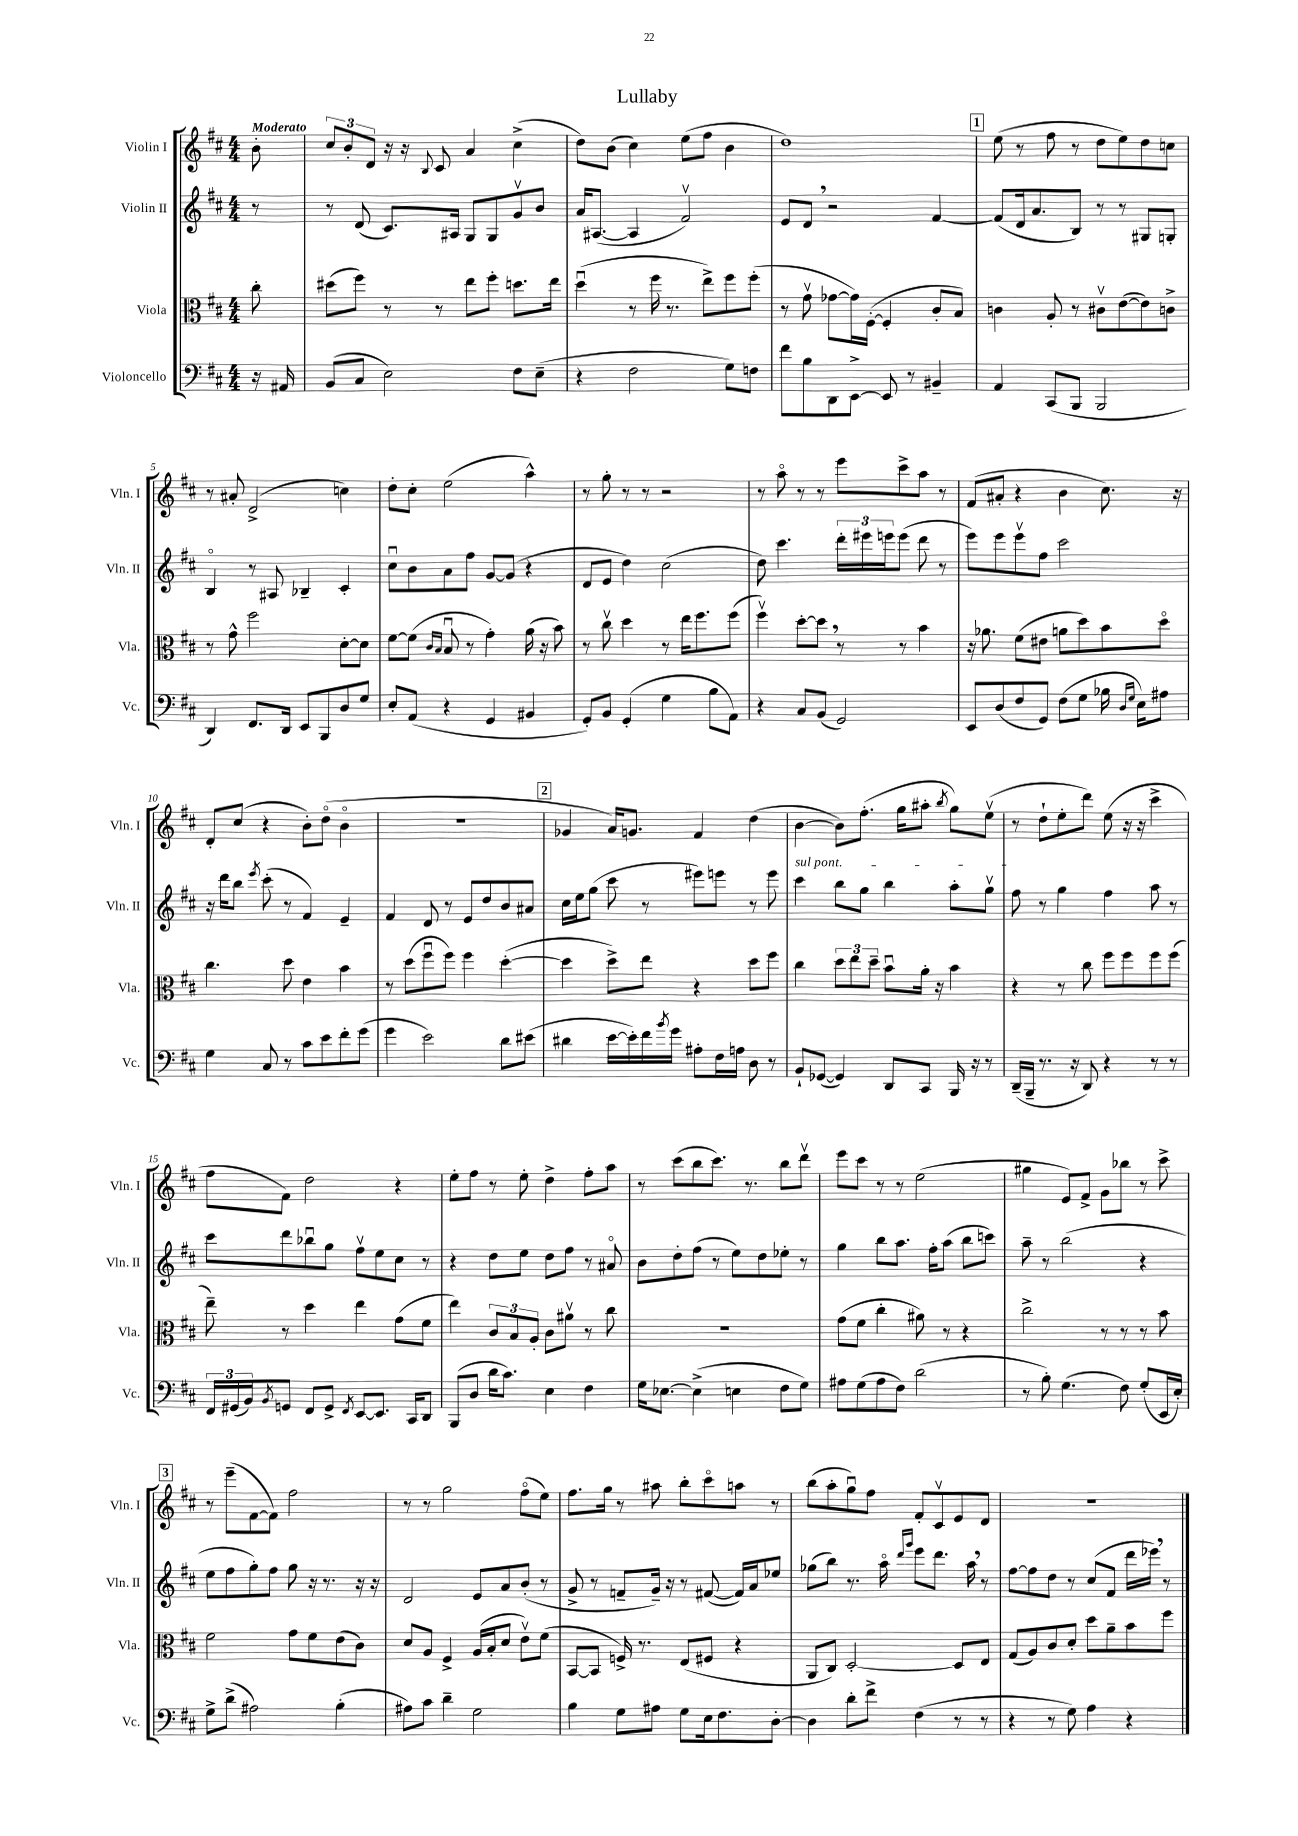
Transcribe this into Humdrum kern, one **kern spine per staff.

**kern	**kern	**kern	**kern
*staff4	*staff3	*staff2	*staff1
*clefF4	*clefC3	*clefG2	*clefG2
*k[f#c#]	*k[f#c#]	*k[f#c#]	*k[f#c#]
*M4/4	*M4/4	*M4/4	*M4/4
16r	8cc#'\	8r	8b'\
16AA#/	.	.	.
=	=	=	=
(8BB/L	(8dd#\L	8r	12cc#/L
.	.	.	12b'/
8C#/J	8ff#\J)	(8d/	.
.	.	.	12d/J
2E\)	8r	8.c#/L)	16r
.	.	.	16r
.	.	.	8qqB/
.	8r	.	8c#/
.	.	16A#/Jk	.
.	8ee\L	8G/L	4a/
.	8ff#'\J	8G/	.
8F#\L	8.dd\L	8gv/	(4cc#^\
(8E~\J	.	8b/J	.
.	16ee\Jk	.	.
=	=	=	=
4r	(4ddu\	16a/LK	8dd\L)
.	.	([8.A#/J	.
.	.	.	(8b\J
2F#\	8r	4A#/]	4cc#\)
.	16ff#\	.	.
.	8.r	.	.
.	.	2f#v/)	(8ee\L
.	8ee^\L)	.	8ff#\J
8G\L)	8ff#\	.	4b\
8F\J	(8ff#'\J	.	.
=	=	=	=
8f#\L	8r	8e/L	1dd)
8B\	8gv\	8d/J	.
8DD\	[8g-\L	2r	.
[8EE^\J	16g-\]L)	.	.
.	([16F#'\JJ	.	.
8EE/]	4F#'/]	.	.
8r	.	.	.
4BB#~/	8c#'/L	[4f#/	.
.	8B/J)	.	.
=	=	=	=
4AA/	4c\	(8f#/]L	(8ee\
.	.	16d/k	8r
.	.	8.a/	.
(8CC#/L	8A'/	.	8ff#\
8BBB/J	8r	8B/J)	8r
2BBB/	8c#v\L	8r	8dd\L
.	([8e\	8r	8ee\)
.	8e\])	8G#/L	8dd\
.	8c^\J	8G'/J	8cc\J
=	=	=	=
4DD/)	8r	4Bo/	8r
.	8g^^\	.	8a#'/
8.FF#/L	2ff#\	8r	(2d^/
.	.	8A#/	.
16DD/Jk	.	.	.
8EE/L	.	4B-~/	.
8BBB/	.	.	.
8D/	[8d'\L	4c#'/	4cc\)
8G/J	8d\]J	.	.
=	=	=	=
8E'/L	[8f#\L	8cc#u\L	8dd'\L
(8AA/J	(8f#\]J	8b\	8cc#'\J
.	16qqc#/LL	.	.
.	16qqB/JJ	.	.
4r	8Bu/	8a\	(2ee\
.	8r	8ff#\J	.
4GG/	4g'\)	[8g/L	.
.	.	(8g/]J	.
4BB#/	(16a\	4r	4aa^^\)
.	16r	.	.
.	8b\)	.	.
=	=	=	=
8GG'/L)	8r	8d/L	8r
8BB/J	8cc#v\	8e/J	8gg'\
(4GG'/	4dd\	4dd\)	8r
.	.	.	8r
4G\	8r	(2cc#\	2r
.	16ee\LK	.	.
.	8.ff#\	.	.
8B\L	.	.	.
8AA\J)	(8ff#\J	.	.
=	=	=	=
4r	4ff#v\)	8dd\)	8r
.	.	4.ccc#\	8aao\
8C#/L	[8dd'\L	.	8r
(8BB/J	8dd\]J	.	8r
2GG/)	8r	24ddd'\LL	8eee\L
.	.	24eee#\	.
.	.	24eee\J	.
.	8r	(8eee\J	8ccc#^\
.	4b\	8ddd\	8aa\J
.	.	8r	8r
=	=	=	=
8EE/L	16r	8eee\L)	(8f#/L
.	8.a-\	.	.
(8D/	.	8eee\	8a#'/J
8F#/	(8f#\L	8eeev\	4r
8GG/J)	8e#\J	8ff#\J	.
(8F#\L	8a\L	2ccc#\	4b\
8G\J	8dd\)	.	.
16B-\	8b\	.	8.cc#\)
16qqD/LL	.	.	.
16qqG/JJ	.	.	.
16E\LK)	.	.	.
8A#\J	8ddo\J	.	.
.	.	.	16r
=	=	=	=
4G\	4.cc#\	16r	8d'/L
.	.	16ddd\LK	.
.	.	8bb\J	(8cc#/J
.	.	8qeee/	.
8C#/	.	(8ccc#'\	4r
8r	8dd\	8r	.
8c#\L	4e\	4f#/)	8b'\L)
8e\	.	.	(8ddo\J
8f#'\	4b\	4e~/	4bo\
(8g\J	.	.	.
=	=	=	=
4g\	8r	4f#/	1r
.	(8dd\L	.	.
2e\)	8ff#u\	8d/	.
.	8ff#\J)	8r	.
.	4ff#\	8e/L	.
.	.	8dd/	.
8d\L	([4dd'\	8b/	.
(8e#\J	.	8a#/J	.
=	=	=	=
4d#\	4dd\]	16cc#\LL	4g-/
.	.	16ee\J	.
.	.	(8gg\J	.
[16e\LL	8dd^\L)	8ccc#\	16a/LK)
16e'\])	.	.	8.g/J
16f#\	8ee\J	8r	.
8qb/	.	.	.
16g\JJ	.	.	.
8A#'\L	4r	8eee#\L)	4f#/
16F#\L	.	8eee\J	.
16A\JJ	.	.	.
8D\	8dd\L	8r	(4dd\
8r	8ff#\J	8eee\	.
=	=	=	=
8BB`/L	4cc#\	4ccc#\	[4b\
([8GG-/J	.	.	.
4GG-/])	12dd\L	8bb\L	8b\]L)
.	12ee\	.	.
.	.	8gg\J	(8.ff#'\J
.	12dd~\J	.	.
8DD/L	8bu\L	4bb\	.
.	.	.	16gg\LK
8CC#/J	16a'\Jk	.	8aa#'\J
.	16r	.	.
.	.	.	8qbb/
16BBB/	4b\	8aa'\L	8gg\L)
16r	.	.	.
8r	.	8ggv\J	(8eev\J
=	=	=	=
(16DD~/LL	4r	8ff#\	8r
16BBB~/JJ	.	.	.
8.r	.	8r	8dd`\L
.	8r	4gg\	8ee'\
16r	.	.	.
8DD/)	8cc#\	.	8ddd\J)
4r	8ff#\L	4ff#\	(8ee\
.	8ff#\	.	16r
.	.	.	16r
8r	8ff#\	8aa\	4ccc#^\
8r	(8ff#\J	8r	.
=	=	=	=
24FF#/LL	8ee~\)	8ccc#\L	8ff#\L
(24GG#/	.	.	.
24BB/J)	.	.	.
8qBB/	.	.	.
8GG/J	8r	8ddd\	8f#\J)
8FF#/L	4dd\	8bb-u\	2dd\
8GG^/J	.	8gg\J	.
8qFF#/	.	.	.
[8EE/L	4ee\	8ff#v\L	.
8.EE/]J	.	8ee\	.
.	(8g\L	8cc#\J	4r
16CC#/LK	.	.	.
8DD/J	8f#\J	8r	.
=	=	=	=
(8BBB/L	4ee\)	4r	8ee'\L
8D/J	.	.	8ff#\J
16d\LK	12c#/L	8dd\L	8r
8.c#\J)	.	.	.
.	12B/	.	.
.	.	8ee\J	8ee'\
.	12A'/J	.	.
4E\	8c#\L	8dd\L	4dd^\
.	8a#v\J	8ff#\J	.
4F#\	8r	8r	8ff#'\L
.	8cc#\	8a#o/	8aa\J
=	=	=	=
16G\LK	1r	8b\L	8r
[8.E-\J	.	.	.
.	.	8dd'\	(8ccc#\L
(4E-^\]	.	(8ff#\J	8bb\
.	.	8r	8.ccc#\J)
4E\	.	8ee\L)	.
.	.	.	8.r
.	.	8dd\	.
8F#\L	.	8ee-'\J	8bb\L
8G\J)	.	8r	8dddv\J
=	=	=	=
8A#\L	(8g\L	4gg\	8eee\L
(8G\	8f#\J	.	8ccc#\J
8A#\	4cc#'\	8bb\L	8r
8F#\J)	.	8.aa\J	8r
(2d\	8a#\)	.	(2ee\
.	.	16ff#'\LK	.
.	8r	(8aa\J	.
.	4r	8bb\L	.
.	.	8ccc\J)	.
=	=	=	=
8r	2cc#^\	8aa~\	4gg#\
8B'\)	.	8r	.
(4.G\	.	(2bb\	8e/L)
.	.	.	8f#^/J
.	8r	.	8g\L
8F#\)	8r	.	8bb-\J
(8G'/L	8r	4r	8r
16EE/L	8b\	.	8ccc#^\
16E'/JJ)	.	.	.
=	=	=	=
8G^\L	2f#\	8ee\L	8r
(8d^\J	.	8ff#\	(8eee~\L
2A#\)	.	8gg'\)	[8f#\
.	.	8ff#\J	8f#\]J)
.	8g\L	8gg\	2ff#\
.	8f#\	16r	.
.	.	8.r	.
(4B'\	(8e\	.	.
.	8c#\J)	16r	.
.	.	16r	.
=	=	=	=
8A#\L)	8d/L	2d/	8r
8c#\J	8A/J	.	8r
4d~\	4F#^/	.	2gg\
2G\	(16A/LL	8e/L	.
.	16B'/J	.	.
.	8d/J	8a/	.
.	8ev\L)	(8b'/J	(8ff#o\L
.	(8f#\J	8r	8ee\J)
=	=	=	=
4B\	[8BB/L	8g^/	8.ff#\L
.	8BB/]J	8r	.
.	.	.	16gg\Jk
8G\L	16F^/)	8f~/L	8r
.	8.r	.	.
8A#\J	.	16g~/Jk)	8aa#\
.	.	16r	.
8G\L	(8E/L	8r	8bb'\L
16E\k	8F#/J	([8f#/	8ccc#o\
8.F#\	.	.	.
.	4r	16f#/]LL)	8aa\J
.	.	16a/J	.
[8D'\J	.	8ee-/J	8r
=	=	=	=
4D\]	8AA/L	(8gg-\L	(8bb\L
.	8C#/J)	8bb\J)	8aa'\
8d'\L	[2D'/	8.r	8ggu\)
8f#^\J	.	.	8ff#\J
.	.	16aao\	.
.	.	16qqddd/LL	.
.	.	16qqggg/JJ	.
(4F#\	.	8eee\L	8f#'/L
.	.	8.ddd\J	8c#v/
8r	8D/]L	.	8e/
.	.	16aa\	.
8r	8E/J	8r	8d/J
=	=	=	=
4r	(8G/L	[8ff#\L	1r
.	8A/)	8ff#\]	.
8r	8c#/	8dd\J	.
8G\)	8d'/J	8r	.
4A\	8dd\L	(8cc#/L	.
.	8a~\	8f#/J	.
4r	8b\	16ddd\LL	.
.	.	16eee-\JJ)	.
.	8ff#\J	8r	.
==	==	==	==
*-	*-	*-	*-
